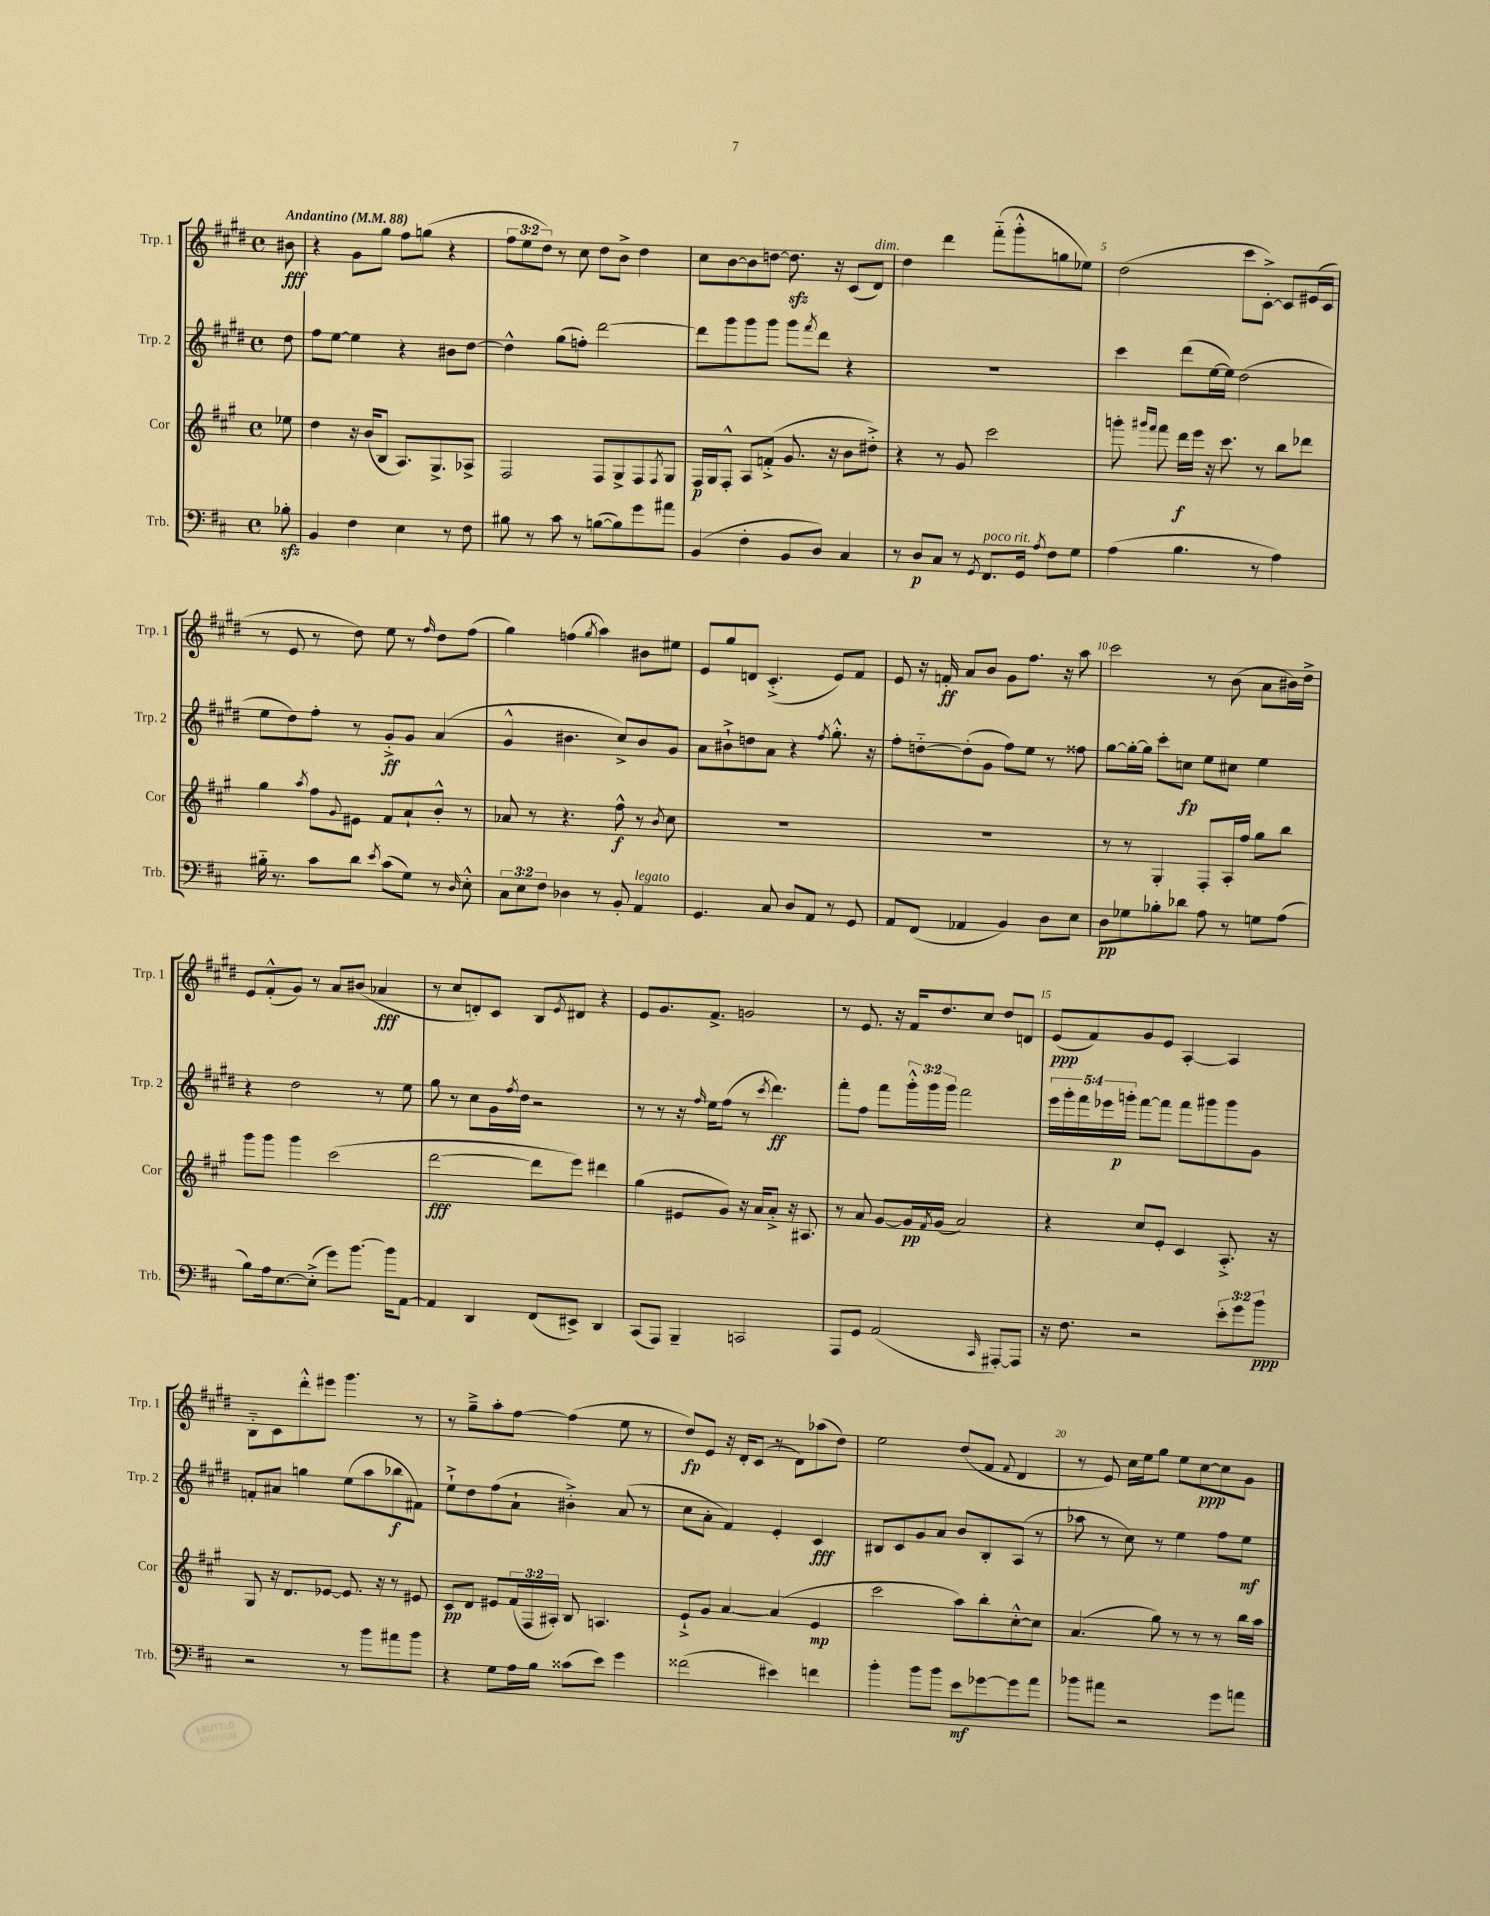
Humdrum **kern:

**kern	**kern	**kern	**kern
*staff4	*staff3	*staff2	*staff1
*clefF4	*clefG2	*clefG2	*clefG2
*k[f#c#]	*k[f#c#g#]	*k[f#c#g#d#]	*k[f#c#g#d#]
*M4/4	*M4/4	*M4/4	*M4/4
*met(c)	*met(c)	*met(c)	*met(c)
*MM88	*MM88	*MM88	*MM88
8B-'	8ee-	8dd#	8b#
=	=	=	=
4BB	4dd	8ff#	4r
.	.	[8ee	.
4F#	16r	4ee]	8g#
.	(16b	.	.
.	8B	.	8gg#
4E	8.A)	4r	8ff#
.	.	.	(8gg
.	8.G#^	.	.
8r	.	8b#	4r
8F#	8A-^	[8dd#	.
=	=	=	=
8B#	2F#	4dd#^^]	12ff#
.	.	.	12ee
8r	.	.	.
.	.	.	12dd#)
8c#	.	(8gg#	8r
8r	.	8ff')	8cc#
([8B	8F#	[2ddd#	8dd#
8B])	8G#^	.	8b^
8g	8F#	.	4dd#
.	8qF#	.	.
8a#	8G#	.	.
=	=	=	=
(4BB	16F#	8ddd#]	8cc#
.	16G#	.	.
.	8F#'^^	8ggg#	[8b
4F#'	8A	8ggg#	8b]
.	(8f'^	8ggg#	[8dd
8BB	8.g#	8ggg#	8.dd]
.	.	8qfff#	.
8D)	.	8ddd#	.
.	16r	.	16r
4C#	8b	4r	(8c#
.	8dd#'^)	.	8d#)
=	=	=	=
8r	4r	1r	4dd#
8D	.	.	.
8C#	8r	.	4ddd#
8r	8g#	.	.
8qGG	.	.	.
8.FF#	2ccc#	.	(8fff#'~
.	.	.	8ggg#'^^
16GG	.	.	.
8qA	.	.	.
8F#	.	.	8gg
8G	.	.	8ee-)
=	=	=	=
(4A	8ggg'	4ccc#	(2dd#
.	16qqggg#	.	.
.	16qqfff#	.	.
.	8fff#	.	.
4.B	16ddd	(8ddd#	.
.	16eee	.	.
.	16r	[16ee	.
.	8.ccc#	16ee])	.
.	.	(2dd#	8ccc#
8r	8r	.	[8c#'^)
4A)	8bb	.	8c#]
.	8ddd-	.	(16e#
.	.	.	16c#
=	=	=	=
16B#'~	4gg#	8ee	8r
8.r	.	.	.
.	.	8dd#)	8e
.	8qaa	.	.
8c#	8ff#	8ff#'	8r
.	8qqg#	.	.
8d	8e#	8r	8dd#)
8qe	.	.	.
(8c#	8f#	8g#'^	8ee
8G)	8a`	8g#	8r
.	.	.	16qqff#
8r	8b'^^	(4a	8dd#
16qqD	.	.	.
8E'^^	8r	.	(8ff#
=	=	=	=
12C#	8a-	4g#^^	4gg#)
12E	.	.	.
.	8r	.	.
12F#	.	.	.
4D-	4.r	4.b#	(4ff
.	.	.	8qgg#
8r	.	.	4aa)
8BB'	8ff#^^	8cc#^)	.
4AA	8r	8b#	8b#
.	8qb	.	.
.	8cc#	8g#	8ee#
=	=	=	=
4.GG	1r	8a	8e
.	.	8b#`^	8gg#
.	.	8dd	8d
8C#	.	8a	(4.c#'^
8D	.	4r	.
8AA	.	.	.
.	.	8qff#	.
8r	.	8.gg#'^^	8e)
8GG	.	.	8f#
.	.	16r	.
=	=	=	=
8AA	1r	8ff#'	8e
(8FF#	.	[8dd'~	16r
.	.	.	16f'
4AA-	.	(8dd']	8a
.	.	8g#	8b
4BB)	.	8ff#)	8g#
.	.	8ee	8.ff#
8D	.	8r	.
.	.	.	16r
8E	.	8ff##	8aa
=	=	=	=
8D	8r	[8gg#	2ccc#
8G-	8r	16gg#'_	.
.	.	16gg#]	.
8B-'	4G#'	8ccc#'	.
8d-	.	8cc	.
8A	8F#'	8ee	8r
8r	16A'	8cc#	(8b
.	16ff#	.	.
8G	8gg#	4ee	8a
(8A	8bb	.	16b#)
.	.	.	16dd#^
=	=	=	=
8B)	8ggg#	4r	8e
16A	8ggg#	.	(8f#'^^
[8.E	.	.	.
.	4ggg#	2dd#	8g#)
(8E'^]	.	.	8r
8g)	(2ccc#	.	8a
[8.b	.	.	(8b#
.	.	8r	4a-
16b]	.	.	.
[8AA	.	8ee	.
=	=	=	=
4AA]	[2ddd	8gg#	8r
.	.	8r	8cc#
4DD	.	8cc#	8d')
.	.	16g#	8c#
.	.	8qff#	.
.	.	16dd#	.
(8FF#	8ddd]	2r	8B
.	.	.	8qe
8EE#^)	8eee)	.	8d#
4DD	4ddd#	.	4r
=	=	=	=
(8CC#	(4gg#	8r	8e
8AAA)	.	8r	8.g#
4BBB~	8e#	16r	.
.	.	16qqff#	.
.	.	16ee	8.f#^
.	8g#)	(8ff#	.
2CC	16r	8r	2g
.	16a	.	.
.	.	8qccc#	.
.	8a'^	4.ddd#)	.
.	16r	.	.
.	8.A#	.	.
=	=	=	=
8AAA	8r	8fff#'	8r
8GG	8a	8ff#	8.e
(2AA	[8g#	8fff#	.
.	.	.	16r
.	16g#]	24ggg#'^^	16f#
.	.	24ggg#	.
.	8qf#	.	.
.	(16g#	.	8.dd#
.	.	24ggg#	.
.	2a)	2fff#	.
.	.	.	8cc#
16qqCC#	.	.	.
[8AAA#')	.	.	8dd#
8AAA#]	.	.	8d
=	=	=	=
16r	4r	20eee	(8e
.	.	20ggg#'	.
8.F#	.	.	.
.	.	20fff#	.
.	.	.	8f#)
.	.	20eee-	.
.	.	20ggg'	.
2r	8cc#	[8fff#	8g#
.	8e'	8fff#]	8e
.	4c#	8fff#	[4A'
.	.	8ggg#	.
12e'	8.A'^	8ggg#	4A]
12g	.	.	.
.	.	8g#	.
12b	.	.	.
.	16r	.	.
=	=	=	=
2r	8G#	8f'	8B'~
.	16r	8a#	8c#
.	8.d	.	.
.	.	4gg	8ddd#'^^
.	[8e-	.	8eee#
8r	8.e-]	(8ee	4.ggg#
8b	.	8aa	.
.	16r	.	.
8a#	8r	8bb-	.
8b	8e#	8f#)	8r
=	=	=	=
4r	8c#	8ee`^	8r
.	8d	8dd#	8gg#~^
8G	8e#	(8ff#	8aa'
16A	(24f#	8a`	[8ff#
.	24F#	.	.
16B	.	.	.
.	24A#')	.	.
(8c##	8B	4b#'^)	(4ff#]
8e)	4.A	.	.
4g	.	(8a	8ee
.	.	8r	8r
=	=	=	=
(2f##	8e`^	8cc#	8dd#)
.	8g#	8a'	8e
.	[4a	4f#)	16r
.	.	.	16d#'
.	.	.	(8c#
4e#)	(4a]	4e'	8r
.	.	.	8d#)
4f	4e	4c#	(8aa-
.	.	.	8dd#)
=	=	=	=
4b'	2ccc#	8B#	2ee
.	.	8c#	.
8b	.	8g#	.
8b	.	8a	.
8e	8aa)	8b	(8dd#
[8g-	8bb'	8B#'	8f#
.	.	.	8qqf#
8g-]	[8cc#'^^	(8A	4d#
8a	8cc#]	8r	.
=	=	=	=
8b-	(4.a	8aa-	8r
8a#	.	8r	8e)
2r	.	8cc#)	16cc#
.	.	.	16ee
.	8gg#)	8r	8gg#
.	8r	4ee	8ee
.	8r	.	[8cc#
8g	8r	8ff#	8cc#]
8a	16bb	8ee	8g#
.	16aa	.	.
==	==	==	==
*-	*-	*-	*-
